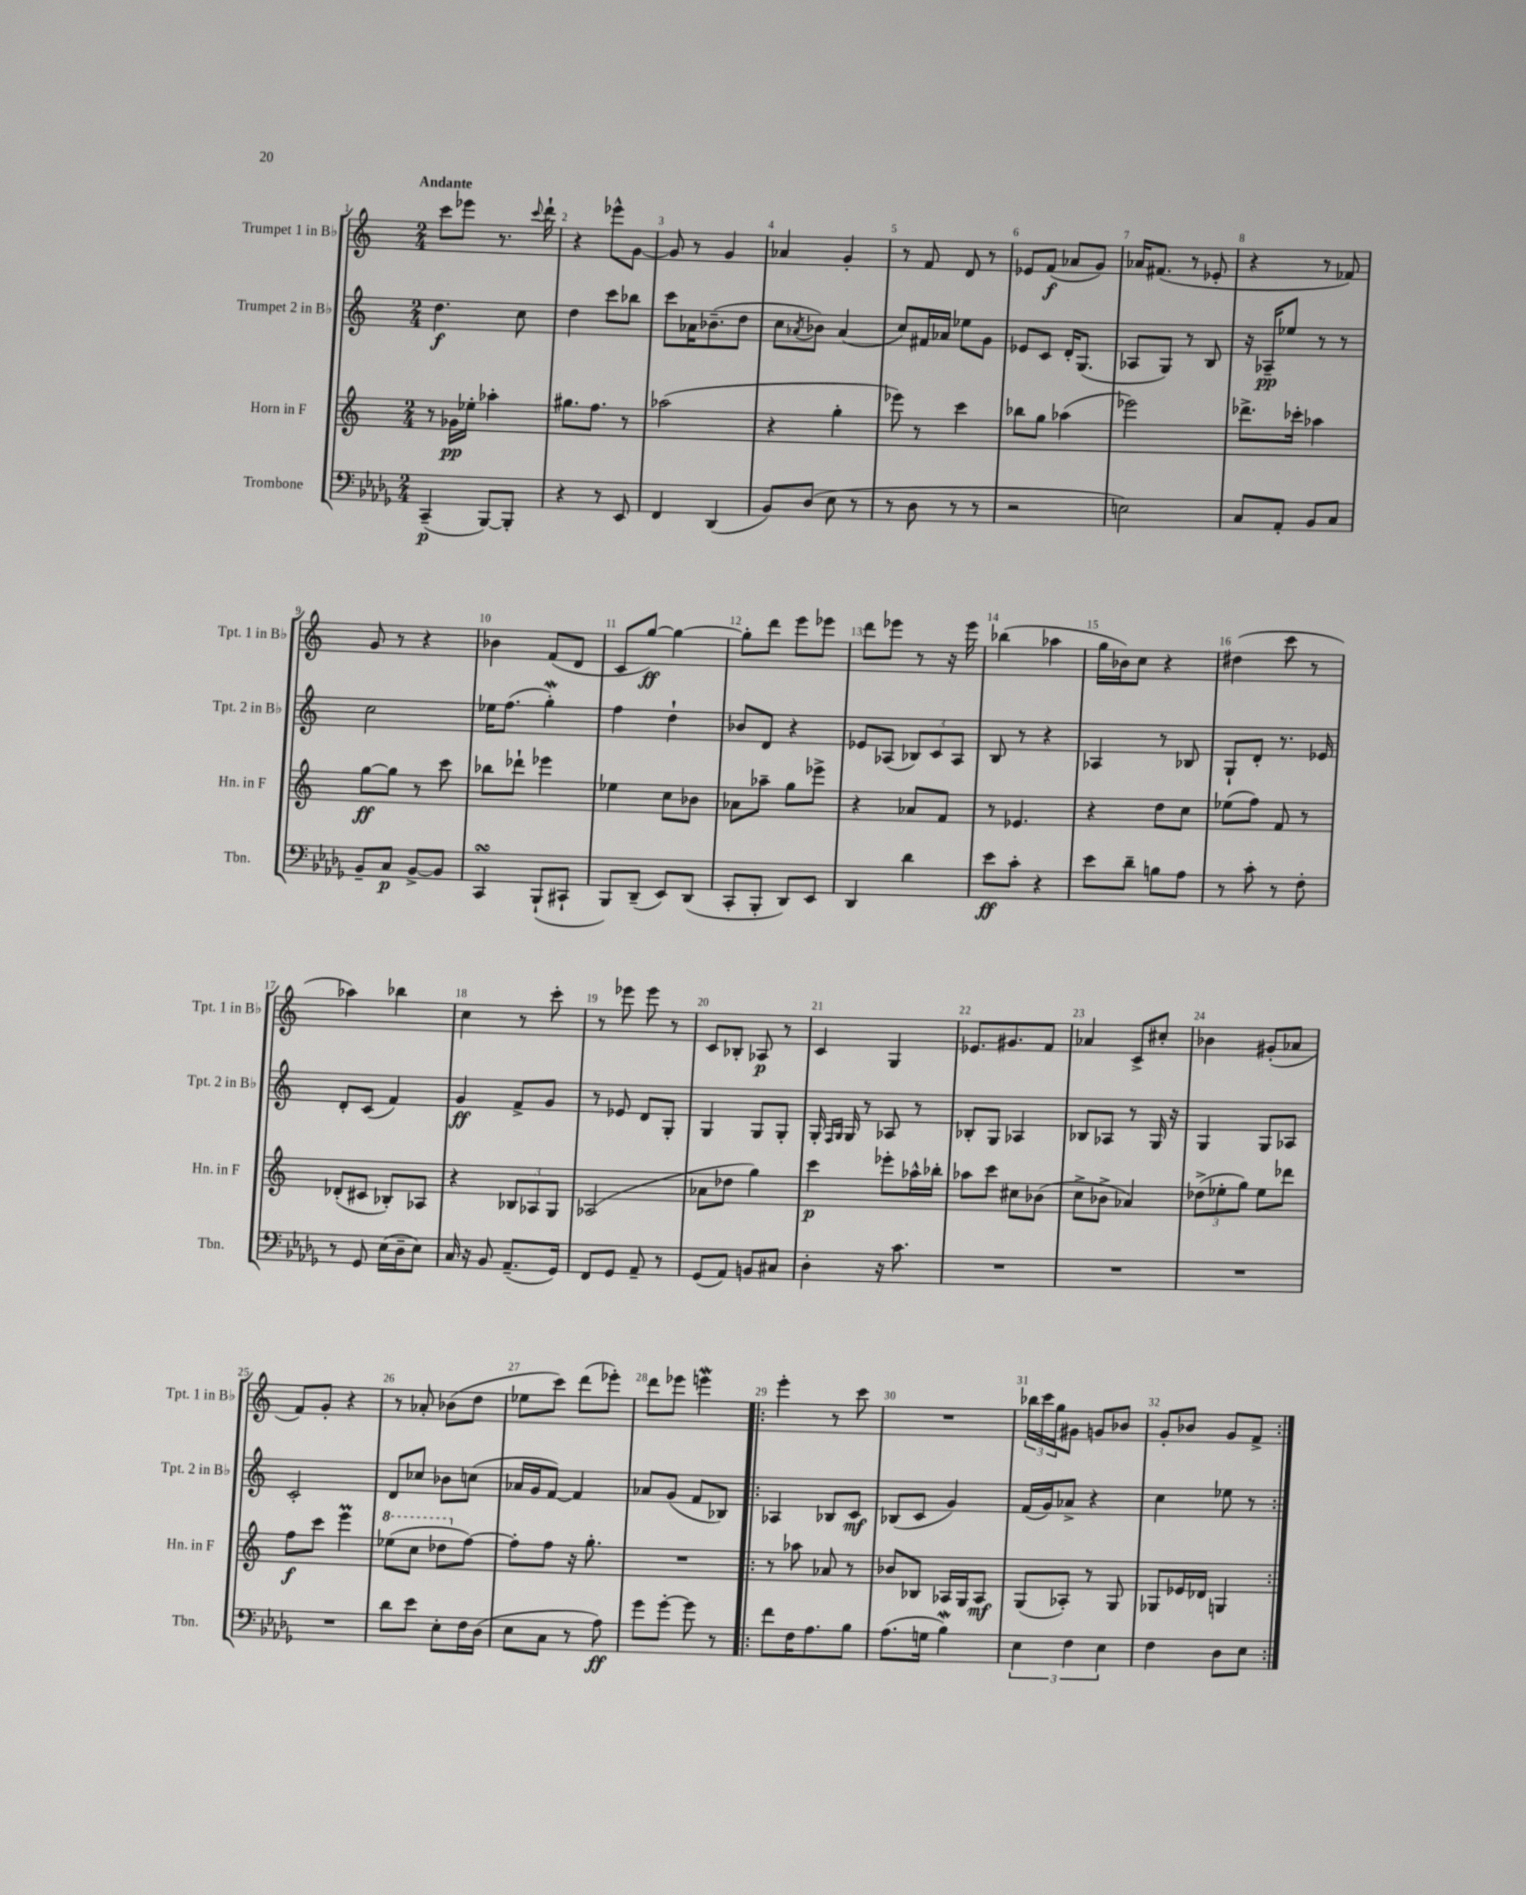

**kern	**kern	**kern	**kern
*staff4	*staff3	*staff2	*staff1
*clefF4	*clefG2	*clefG2	*clefG2
*k[b-e-a-d-g-]	*k[]	*k[]	*k[]
*M2/4	*M2/4	*M2/4	*M2/4
(4CC~	8r	4.dd	8ccc
.	16g-	.	8eee-
.	16ee-'	.	.
[8BBB-)	4aa-'	.	8.r
8BBB-']	.	8cc	.
.	.	.	8qqccc
.	.	.	16ddd`
=	=	=	=
4r	8.gg#	4dd	4r
.	8.ff	.	.
8r	.	8ccc	8eee-^^
8EE-	8r	8bb-	[8g
=	=	=	=
4FF	(2aa-	8ccc	8g]
.	.	16a-	8r
.	.	(8.b-~	.
(4DD-	.	.	4g
.	.	8dd	.
=	=	=	=
8BB-)	4r	8cc	4a-
.	.	8qa-	.
(8D-	.	8b-)	.
8E-	4gg'	(4a-	4g'
8r	.	.	.
=	=	=	=
8r	8eee-)	8cc)	8r
8D-	8r	16f#	8f
.	.	16a-	.
8r	4ccc	8ee-	8d
8r	.	8g	8r
=	=	=	=
2r	8bb-	8e-	8e-
.	8gg	8c	(8f
.	(4aa-	16d'	8a-
.	.	(8.G	.
.	.	.	8g)
=	=	=	=
2E)	2eee-)	8A-	16a-
.	.	.	(8.f#
.	.	8G)	.
.	.	8r	8r
.	.	8B	8e-'
=	=	=	=
8C	8.ddd-^	16r	4r
.	.	16A-~	.
8AA-'	.	8ee-	.
.	16ccc-'	.	.
8BB-	4aa-	8r	8r
8C	.	8r	8f-)
=	=	=	=
8BB-~	[8gg	2cc	8g
8C	8gg]	.	8r
[8BB-^	8r	.	4r
8BB-]	8ccc	.	.
=	=	=	=
4CC	8bb-	16ee-	4b-
.	.	(8.ff	.
.	8ddd-`	.	.
(8BBB-`	4eee-	4gg')	(8f
8CC#`	.	.	8d
=	=	=	=
8BBB-)	4ee-	4ff	8c
(8DD-~	.	.	[8gg)
8EE-)	8cc	4dd`	4gg_
(8DD-	8b-	.	.
=	=	=	=
8CC'	8a-	8b-	8gg']
8BBB-'	8aa-~	8d	8ddd
8DD-)	8gg	4r	8eee
8EE-	8eee-^	.	8eee-
=	=	=	=
4DD-	4r	8e-	8ddd
.	.	(8A-	8eee-
4d-	8a-	12B-)	8r
.	.	12c	.
.	8f	.	16r
.	.	12A-	.
.	.	.	16eee-
=	=	=	=
8e-	8r	8B	(4bb-
8c'	4.e-	8r	.
4r	.	4r	4aa-
=	=	=	=
8e-	4r	4A-	16gg
.	.	.	16b-)
8d-~	.	.	8cc
8B	8dd	8r	4r
8A-	8cc	8B-	.
=	=	=	=
8r	(8ee-	8G`	(4dd#
8c'	8ff)	8d'	.
8r	8f	8.r	8ccc
8F'	8r	.	8r
.	.	16e-	.
=	=	=	=
8r	(8d-'	8d'	4aa-)
8GG-	8c#	(8c	.
(16E-	8B-')	4f)	4bb-
16D-~	.	.	.
8E-)	8A-	.	.
=	=	=	=
16C	4r	4g	4cc
16r	.	.	.
8BB-	.	.	.
(8.AA-~	12B-	8f^	8r
.	12A-	.	.
.	.	8g	8ccc'
.	12G	.	.
16GG-)	.	.	.
=	=	=	=
8FF	(2A-	8r	8r
8GG-	.	8e-	8eee-
8AA-~	.	8d	8eee-
8r	.	8G'	8r
=	=	=	=
(8GG-	8a-	4G	8c
8AA-)	8dd-	.	8B-'
8BB	4gg)	8G	8A-
8C#	.	8G'	8r
=	=	=	=
4D-'	4ccc	16G'	4c
.	.	16qqF	.
.	.	16qqG	.
.	.	16G	.
.	.	8r	.
16r	8eee-'	8A-	4G
8.c	.	.	.
.	16aa-^^	8r	.
.	16bb-'	.	.
=	=	=	=
2r	8aa-	8B-'	8.e-
.	8ccc	8G	.
.	.	.	8.g#
.	8cc#	4A-	.
.	(8b-	.	8f
=	=	=	=
2r	8cc^	8B-	4a-
.	8b-^	8A-	.
.	4a-)	8r	8c^
.	.	16G	8cc#'
.	.	16r	.
=	=	=	=
2r	(12dd-^	4G	4b-
.	12ee-'	.	.
.	12gg)	.	.
.	8ee-	8G	(8g#'
.	8ddd-	8A-	8a-
=	=	=	=
2r	8ff	2c'	8f)
.	8ccc	.	8g'
.	4eee	.	4r
=	=	=	=
8d-	(8eee-	8d	8r
8e-	8ccc	8cc-	8a-'
8E-'	8ddd-	8b-	(8b-
16F	[8ff)	(8cc	8dd
(16D-	.	.	.
=	=	=	=
8E-	8ff']	16a-	8ee-
.	.	16g	.
8C	8ff	[8f)	8ccc)
8r	16r	4f]	(8ddd
.	8.gg'	.	.
8A-)	.	.	8eee-')
=	=	=	=
8g-	2r	8a-	8ddd
[8g-'	.	(8g	8eee-
8g-]	.	8f	4eee
8r	.	8B-)	.
=!|:	=!|:	=!|:	=!|:
8f	8r	4A-	4eee'
16F	8aa-	.	.
8.A-	.	.	.
.	8a-	8B-	8r
8B-	8r	8c	8ccc
=	=	=	=
(8.A-	8b-	(8B-	2r
.	8B-	8c	.
16G	.	.	.
4B-)	16A-	4g)	.
.	16G	.	.
.	8A-	.	.
=	=	=	=
6E-	(8G	(16f	24bb-
.	.	.	24ccc
.	.	16g)	.
.	.	.	24gg
.	8A-')	8a-^	8g#
6F	.	.	.
.	8r	4r	8g
6E-	.	.	.
.	8G	.	8b-
=	=	=	=
4F	8G-	4cc	8g'
.	16e-	.	8b-
.	16d-	.	.
8D-	4G	8ee-	8g
8E-	.	8r	8f^
==:|!	==:|!	==:|!	==:|!
*-	*-	*-	*-
